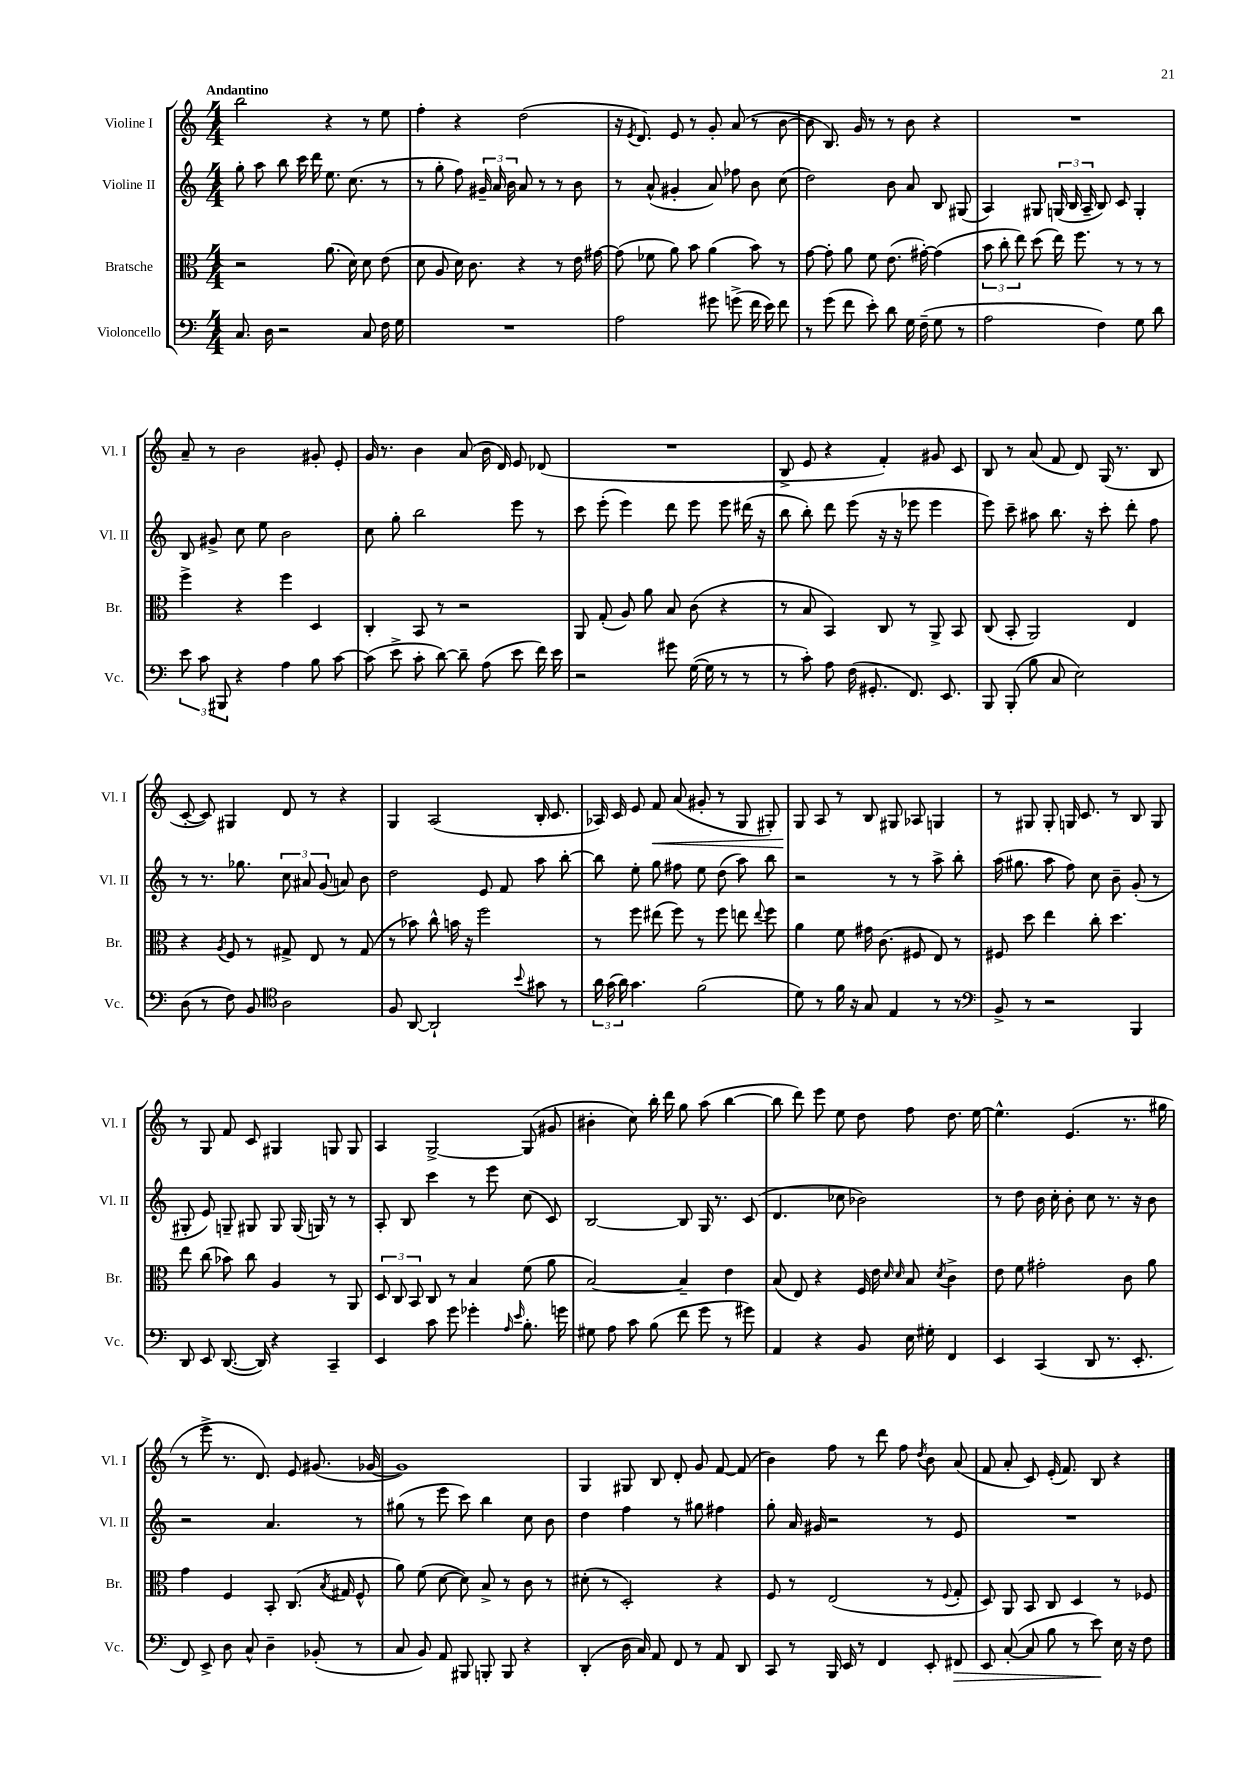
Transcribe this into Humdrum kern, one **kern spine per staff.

**kern	**kern	**kern	**kern
*staff4	*staff3	*staff2	*staff1
*clefF4	*clefC3	*clefG2	*clefG2
*k[]	*k[]	*k[]	*k[]
*M4/4	*M4/4	*M4/4	*M4/4
8.C	2r	8gg'	2bb
.	.	8aa	.
16D	.	.	.
2r	.	8bb	.
.	.	16ccc	.
.	.	16ddd	.
.	(8.a	8.ee	4r
.	16d)	(8.cc	.
8C	8d	.	8r
16F	(8e	8r	8ee
16G	.	.	.
=	=	=	=
1r	8d	8r	4ff'
.	8A	8gg'	.
.	16d)	8ff)	4r
.	8.c	.	.
.	.	24g#~	.
.	.	24a	.
.	.	24b	.
.	4r	8a	(2dd
.	.	8r	.
.	8r	8r	.
.	16e	8b	.
.	[16g#	.	.
=	=	=	=
2A	(8g#]	8r	16r
.	.	.	8qe
.	.	.	8.d)
.	8f-	(8a^^	.
.	8a)	4g#'	8e
.	8b	.	8r
8g#	(4a	8a)	8g'
(8g^	.	8ff-	(8a
16f	8b)	8b	8r
16e)	.	.	.
8f	8r	(8cc	[8b
=	=	=	=
8r	[8g	2dd)	8b]
(8g	8g']	.	8.B)
8f	8a	.	.
.	.	.	16g
8e')	8f	.	8r
8d	(8.e	8b	8r
16G	.	8a	8b
(16F~	[16g#')	.	.
8G	(4g#]	8B	4r
8r	.	(8G#	.
=	=	=	=
2A	12b	4A)	1r
.	12cc'	.	.
.	12ee)	.	.
.	(8dd	8G#	.
.	16ee)	(24G	.
.	.	24B	.
.	8.ff	.	.
.	.	24A~	.
4F)	.	8B)	.
.	8r	8c	.
8G	8r	4G'	.
8d	8r	.	.
=	=	=	=
12e	4ff^	8B	8a~
12c	.	.	.
.	.	8g#^	8r
12BBB#	.	.	.
4r	4r	8cc	2b
.	.	8ee	.
4A	4ff	2b	.
8B	4D	.	8g#'
[8c	.	.	8e'
=	=	=	=
(8c]	4C'	8cc	16g
.	.	.	8.r
8e^	.	8gg'	.
8c'	8BB	2bb	4b
[8d)	8r	.	.
8d~]	2r	.	(8a
(8A	.	.	16b
.	.	.	16d)
8e	.	8eee	8e
16f)	.	8r	(8d-
16e	.	.	.
=	=	=	=
2r	8AA	8ccc	1r
.	(8G'	(8eee'	.
.	8A)	4eee)	.
.	8a	.	.
8g#	8B	8ddd	.
([16G	(8c	8eee	.
16G]	.	.	.
8r	4r	8eee	.
8r	.	(16ddd#	.
.	.	16r	.
=	=	=	=
8r	8r	8bb	8B^
8c')	8B	8bb')	8e
8A	4BB)	8ddd	4r
(16F	.	(8eee	.
8.GG#'	.	.	.
.	8C	16r	4f')
.	.	16r	.
8.FF)	8r	8eee-	.
.	8AA^	4eee-	8g#
8.EE	.	.	.
.	8BB	.	8c
=	=	=	=
8BBB	(8C	8eee)	8B
(8BBB'	8BB'	8ccc~	8r
8B	2AA)	8aa#	(8a
8C	.	8.bb	8f
2E)	.	.	8d)
.	.	16r	.
.	.	8ccc'	(16G
.	.	.	8.r
.	4E	8ddd'	.
.	.	8ff	8B
=	=	=	=
(8D	4r	8r	[8c'
8r	.	8.r	8c])
.	8qA	.	.
8F)	8F	.	4G#
.	.	8.gg-	.
8BB	8r	.	.
*clefC4	*	*	*
2A	8G#^	12cc	8d
.	.	12a#	.
.	8E	.	8r
.	.	(12g	.
.	8r	8a)	4r
.	(8G#	8b	.
=	=	=	=
8F	8r	2dd	4G
[8AA	8b-)	.	.
2AA`]	8cc^^	.	(2A
.	16b	.	.
.	16r	.	.
.	2ff	8e	.
.	.	8f	.
8qqb	.	.	.
8g#	.	8aa	16B'
.	.	.	8.c
8r	.	[8bb'	.
=	=	=	=
24a	8r	8bb]	16A-)
(24g	.	.	.
.	.	.	16c
24a)	.	.	.
4.g	8ff	8ee'	8e
.	(8ee#	8gg	8f
.	8ff)	8ff#	(8a
(2f	8r	8ee	8g#'
.	8ff	(8dd	8r
.	8ee	8aa)	8G
.	8qqee	.	.
.	8ff	8bb	8G#')
=	=	=	=
8d)	4a	2r	8G
8r	.	.	8A
16f	8f	.	8r
16r	.	.	.
8G	16g#	.	8B
.	(8.c	.	.
4E	.	8r	8G#
.	8F#	8r	8A-
8r	8E)	8aa^	4G
8r	8r	8bb'	.
=	=	=	=
*clefF4	*	*	*
8BB^	8F#	(16aa	8r
.	.	8.gg#	.
8r	8dd	.	8G#
2r	4ee	8aa	8G#'
.	.	8ff)	16G
.	.	.	8.c
.	8cc'	8cc	.
.	4.dd	8b~	8r
4BBB	.	(8g'	8B
.	.	8r	8G
=	=	=	=
8DD	8ee	8G#'	8r
8EE	(8cc	8e)	8G
([8.DD	8b-)	8G~	8f
.	8cc	8G#	8c
16DD])	.	.	.
4r	4A	8G#	4G#
.	.	(16G#	.
.	.	16G)	.
4CC~	8r	8r	8G
.	8AA	8r	8G
=	=	=	=
4EE	12D	8A'	4A
.	12C	.	.
.	.	8B	.
.	12BB	.	.
8c	8C	4ccc	[2G^
8g	8r	.	.
4g-'	4B	8r	.
.	.	8eee	.
16qqA	.	.	.
16qqe	.	.	.
8.B'	(8f	(8cc	(8G]
.	8a	8c)	8g#
16g	.	.	.
=	=	=	=
8G#	[2B)	[2B	4b#'
8A	.	.	.
8c	.	.	8cc)
(8B	.	.	16bb'
.	.	.	16ddd
8f	4B~]	8B]	8gg
8g	.	16G	(8aa
.	.	8.r	.
8r	4e	.	[4bb
8g#)	.	(8c	.
=	=	=	=
4AA	(8B	4.d	8bb]
.	8E)	.	8ddd)
4r	4r	.	8eee
.	.	8cc-	8ee
8BB	16F	2b-)	8dd
.	16e	.	.
.	16qqd	.	.
.	16qqd	.	.
16E	8B	.	8ff
16G#'	.	.	.
.	8qd	.	.
4FF	4c^	.	8.dd
.	.	.	[16ee
=	=	=	=
4EE	8e	8r	4.ee^^]
.	8f	8dd	.
(4CC	2g#'	16b	.
.	.	16cc'	.
.	.	8b'	(4.e
8DD	.	8cc	.
8.r	.	8.r	.
.	8c	.	8.r
8.EE'	.	16r	.
.	8a	8b	.
.	.	.	16gg#
=	=	=	=
8FF)	4g	2r	8r
8EE^	.	.	8eee^
8D	4F	.	8.r
8C^^	.	.	.
.	.	.	8.d)
4D~	8BB'	4.a	.
.	(8.C	.	8e
(8BB-'	.	.	(8.g#
.	8qB	.	.
.	16G#	.	.
8r	8F^^	8r	.
.	.	.	[16g-
=	=	=	=
8C	8a)	(8gg#	1g-])
8BB)	(8f	8r	.
8AA	[8d	8eee	.
8BBB#	8d])	8ccc)	.
8BBB'	8B^	4bb	.
8BBB	8r	.	.
4r	8c	8cc	.
.	8r	8b	.
=	=	=	=
(4DD'	(8d#'	4dd	4G
.	8r	.	.
16D	2D')	4ff	8G#
16C)	.	.	.
8AA	.	.	8B
8FF	.	8r	8d'
8r	.	8gg#	8g
8AA	4r	4ff#	[8f
8DD	.	.	(8f]
=	=	=	=
8CC	8F	8gg'	4b)
8r	8r	16a	.
.	.	16g#	.
16BBB	(2E	2r	8ff
16EE	.	.	.
8r	.	.	8r
4FF	.	.	8ddd
.	.	.	8ff
.	.	.	8qdd
8EE'	8r	8r	8b
.	8qqF	.	.
8FF#	8G'	8e	(8a
=	=	=	=
8EE	8D)	1r	8f
([8C'	8AA	.	8a'
8C]	8BB	.	8c)
8B	8C	.	(16e'
.	.	.	8.f)
8r	4D	.	.
8e)	.	.	8B
16E	8r	.	4r
16r	.	.	.
8F	8F-	.	.
==	==	==	==
*-	*-	*-	*-
